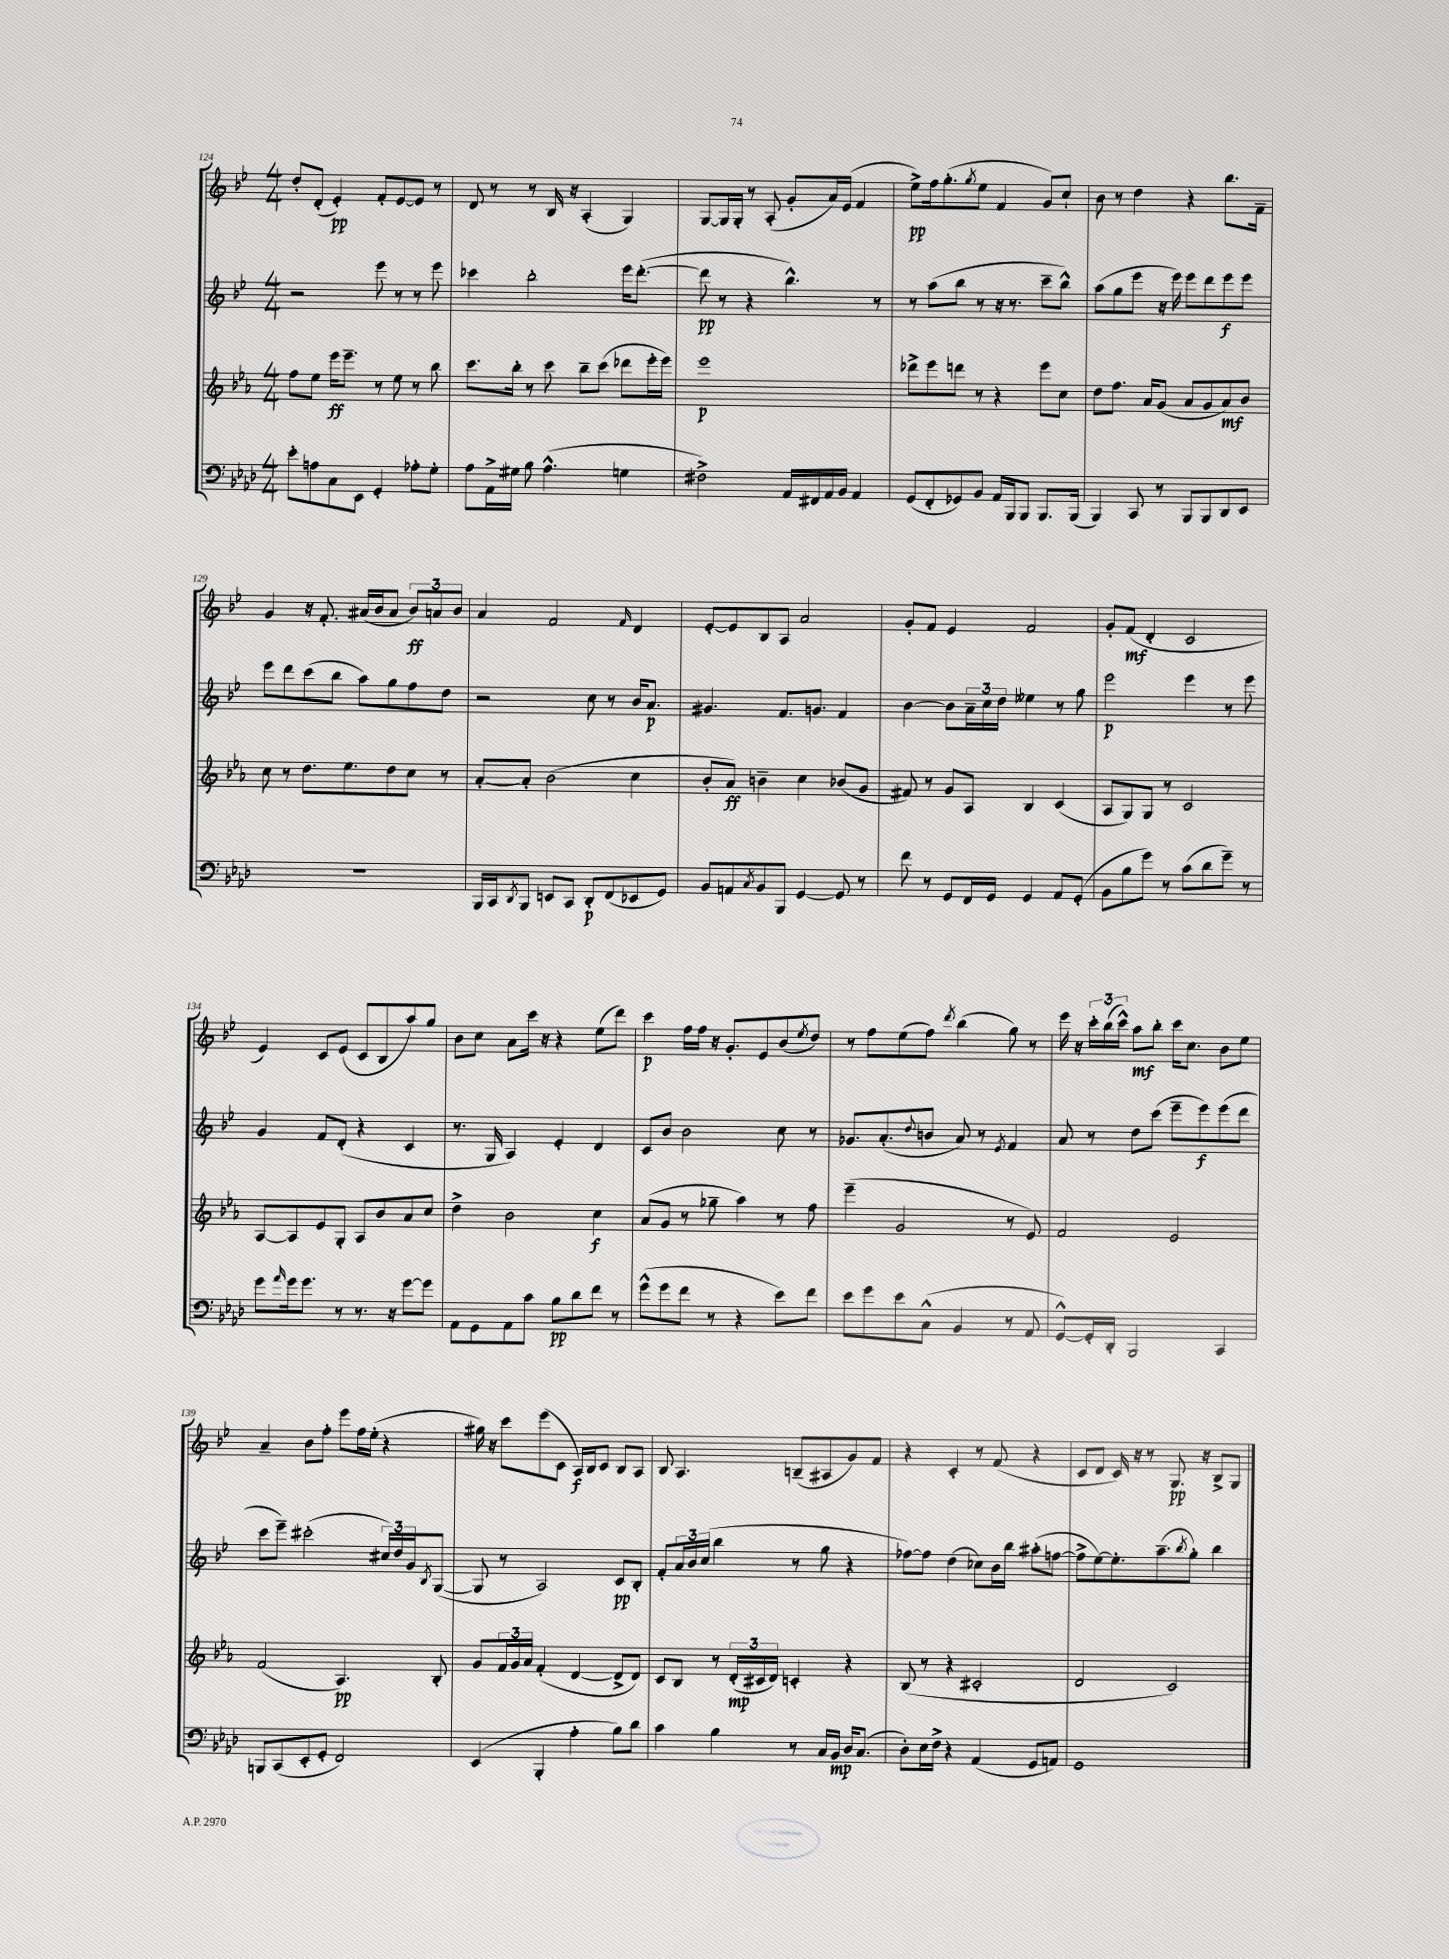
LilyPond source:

<<
\new StaffGroup <<
\new Staff = "s0" {
    \clef treble \key bes \major \numericTimeSignature \time 4/4
    d''8-. d'8-.( ees'4-.\pp) f'8-. ees'8~ ees'8 r8 |
    d'8 r8 r8 bes16 r16 a4-.( g4) |
    g8~ g16 g16-. r8 a8-.( g'8-. a'16) ees'16( f'4 |
    ees''8->\pp) f''16 g''8.-.( \acciaccatura { g''8 } ees''8 f'4 g'8) c''8-! |
    bes'8 r8 d''4 r4 bes''8. f'16-- |
    g'4 r16 f'8.-. ais'16( bes'16 ais'8 \tuplet 3/2 { bes'8\ff) a'8 bes'8 } |
    a'4 f'2 \grace { f'16 } d'4 |
    ees'8~-. ees'8 bes8 a8 a'2 |
    g'8-. f'8 ees'4 f'2 |
    g'8-. f'8\mf( d'4-. c'2 |
    ees'4) c'8 ees'8( c'8 bes8 a''8) g''8 |
    bes'8 c''8 a'8 c'''16 r16 r4 ees''8( d'''8) |
    c'''4\p f''16 f''16 r16 g'8.-. ees'8 bes'8( \acciaccatura { ees''8 } d''8) |
    r8 f''8 ees''8( f''8) \acciaccatura { d'''8 } bes''4( g''8) r8 |
    ees'''16 r16 \tuplet 3/2 { c'''16-. bes''16( c'''16-^) } a''8\mf bes''8-. c'''16 c''8. bes'8 ees''8 |
    a'4-- bes'8 f''8-. ees'''8 f''16 ees''16-.( r4 |
    gis''16) r16 c'''8 ees'''8( c'8 a16\f) bes16 c'8 bes8 a8 |
    bes8 a4. b8--( ais8 g'8) f'8 |
    r4 c'4-. r8 f'8( r4 |
    c'8 d'8 c'16) r16 r8 g8.\pp r16 bes8-> g8 \bar "|." |
}
\new Staff = "s1" {
    \clef treble \key bes \major \numericTimeSignature \time 4/4
    r2 ees'''8 r8 r8 ees'''8 |
    ces'''4 bes''2-. ees'''16 d'''8.~-.( |
    d'''8\pp r8 r4 bes''4.-^) r8 |
    r8 a''8( bes''8 r8 r16 r8. c'''8-- bes''8-^) |
    a''8( g''8 ees'''8 r16 ees'''16) ees'''8 d'''8 ees'''8\f ees'''8 |
    ees'''8 d'''8 c'''8( bes''8 a''8) g''8 f''8 d''8 |
    r2 c''8 r8 bes'16 a'8.\p |
    gis'4. f'8. g'8. f'4 |
    bes'4~ bes'8 \tuplet 3/2 { a'16-- c''16 d''16 } eeses''4 r8 g''8 |
    ees'''2\p ees'''4 r8 ees'''8 |
    g'4 f'8 d'8-.( r4 c'4 |
    r8. g16 a4) ees'4-. d'4 |
    c'8 bes'8 bes'2 c''8 r8 |
    ges'8. a'8.-.( \appoggiatura { d''8 } b'8 a'8) r8 \acciaccatura { ees'8 } f'4 |
    a'8 r8 d''8 c'''8( ees'''8-- ees'''8\f) ees'''8( d'''8 |
    c'''8 ees'''8--) cis'''2-.( \tuplet 3/2 { cis''16) d''16 g'16 } \acciaccatura { bes8 } g8~( |
    g8 r8 a2) c'8\pp bes8-. |
    f'8-. \tuplet 3/2 { a'16 bes'16 c''16( } bes''4 r8 g''8 r4 |
    fes''8~) fes''8 d''4( ces''8) bes'16 bes''16 ais''8-.( f''8~ |
    f''8-> ees''8~) ees''8.-. a''8.--( \acciaccatura { bes''8 } g''8-.) bes''4 \bar "|." |
}
\new Staff = "s2" {
    \clef treble \key ees \major \numericTimeSignature \time 4/4
    f''8 ees''8 ees'''16\ff ees'''8.-- r8 ees''8 r8 bes''8 |
    c'''8. bes''16-. r8 c'''8 bes''8-- c'''8( des'''8 ees'''16-. ees'''16) |
    ees'''1\p |
    des'''8-> ees'''8 d'''8 r8 r4 ees'''8 c''8 |
    d''8 f''8. aes'16 g'8( aes'8 g'8 aes'8\mf) bes'8 |
    c''8 r8 d''8. ees''8. d''8 c''8 r8 |
    aes'8~-. aes'8-. bes'2( c''4 |
    bes'8-. aes'8\ff) b'4-- c''4 bes'8( g'8 |
    fis'8) r8 g'8 aes8 bes4 c'4( |
    aes8 g8) g8 r8 c'2 |
    aes8~ aes8 ees'8 g8-. aes8 bes'8 aes'8 c''8 |
    d''4-> bes'2 c''4\f |
    aes'8( g'8 r8 ges''8-- aes''4) r8 f''8 |
    ees'''4--( g'2 r8 ees'8) |
    f'2 ees'2 |
    f'2( aes4.\pp) bes8-. |
    g'8 \tuplet 3/2 { f'16 g'16 aes'16 } f'4-.( d'4~ d'8-> d'8) |
    c'8 bes8 r8 \tuplet 3/2 { d'16-.\mp( cis'16 d'16) } c'4-. r4 |
    bes8( r8 r4 cis'2-. |
    d'2 c'2) \bar "|." |
}
\new Staff = "s3" {
    \clef bass \key aes \major \numericTimeSignature \time 4/4
    ees'8-. a8 c8 ees,8 g,4-. aes8-. g8-. |
    aes8 aes,16-> gis16 bes8 aes4.-^( g4 |
    fis2->) aes,16 fis,16 aes,16 bes,16 aes,4 |
    g,8( f,8-. ges,8) bes,8 aes,16 bes,,16 bes,,8 bes,,8. bes,,16( |
    bes,,4) c,8 r8 bes,,8 bes,,8 des,8 ees,8 |
    R1 |
    bes,,16 c,16 \acciaccatura { des,8 } bes,,8 e,8 c,8 des,8-.\p f,8( ees,8 g,8) |
    bes,8 a,8 \acciaccatura { c8 } bes,8 bes,,8 g,4~ g,8 r8 |
    f'8 r8 g,8 f,16 g,16 g,4 aes,8 g,8-.( |
    bes,8 bes8 g'8) r8 c'8( des'8 g'8--) r8 |
    g'8 \grace { aes'16 } g'16 g'8. r8 r8. r16 g'8~ g'8 |
    aes,8 g,8 aes,8 c'8 bes8\pp des'8 f'8 r8 |
    g'8-^( g'8 f'8 r8 r4 ees'8) f'8 |
    ees'8 g'8 ees'8 c8-^( bes,4 r8 aes,8 |
    g,8~-^) g,16-. des,16-. bes,,2 c,4 |
    b,,8 c,8( ees,8-. g,8-. f,2) |
    ees,4( bes,,4-. aes4-. bes8) des'8 |
    c'4 bes4 r8 c16 bes,16\mp des16 c8.( |
    des8-.) ees16 f16-> r4 aes,4( g,8 a,8) |
    g,1 \bar "|." |
}
>>
>>
\layout { \context { \Score currentBarNumber = #124 } }
